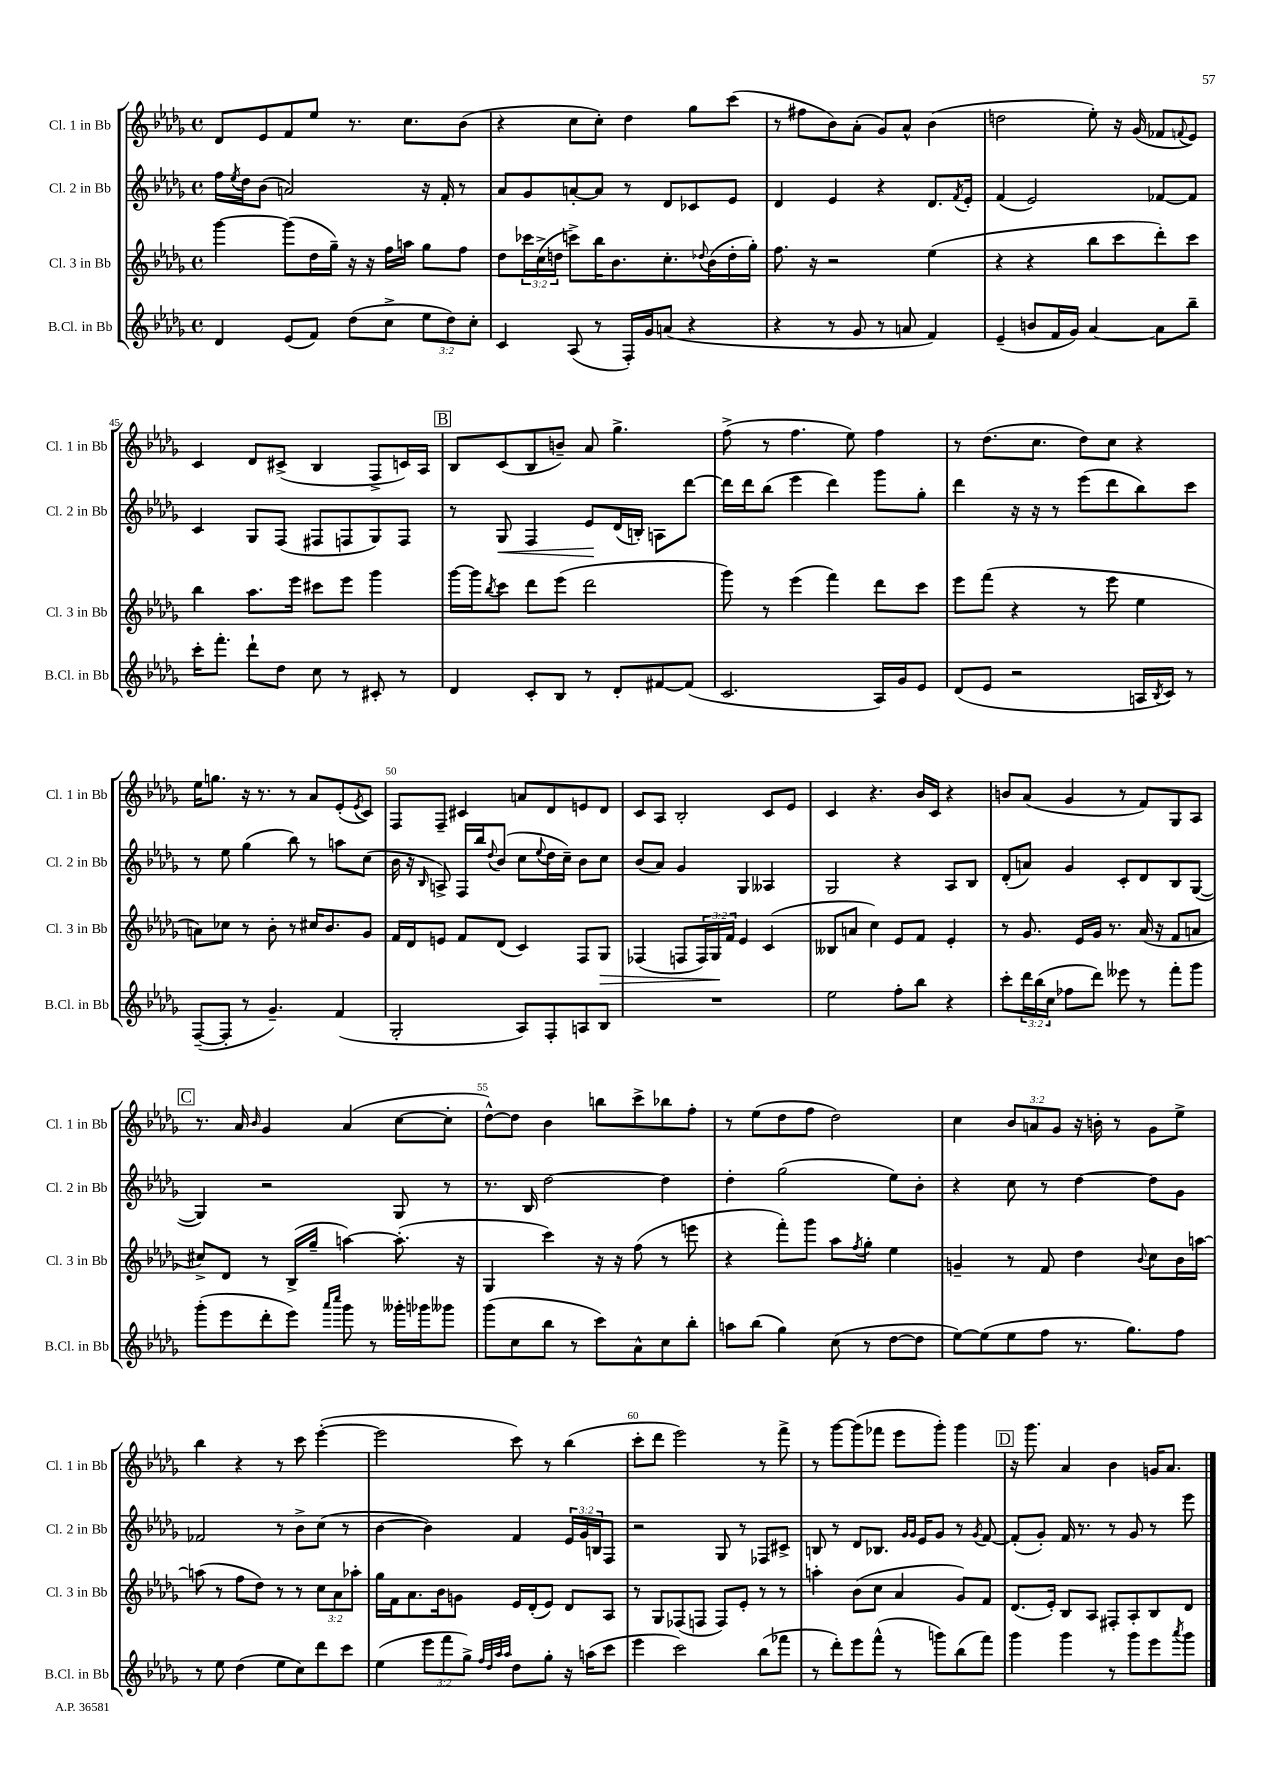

**kern	**kern	**kern	**kern
*staff4	*staff3	*staff2	*staff1
*clefG2	*clefG2	*clefG2	*clefG2
*k[b-e-a-d-g-]	*k[b-e-a-d-g-]	*k[b-e-a-d-g-]	*k[b-e-a-d-g-]
*M4/4	*M4/4	*M4/4	*M4/4
*met(c)	*met(c)	*met(c)	*met(c)
4d-	[4ggg-	16ff	8d-
.	.	8qee-	.
.	.	16dd-	.
.	.	(8b-	8e-
(8e-	(8ggg-]	2a)	8f
8f)	16dd-	.	8ee-
.	16gg-~)	.	.
(8dd-	16r	.	8.r
.	16r	.	.
8cc^	16ff	.	.
.	16aa	.	8.cc
12ee-	8gg-	16r	.
.	.	16f'	.
12dd-)	.	.	.
.	8ff	8r	(8b-
12cc'	.	.	.
=	=	=	=
4c	8dd-	8a-	4r
.	24ccc-	8g-	.
.	(24cc^	.	.
.	24dd	.	.
(8A-	8ccc^)	[8a'	8cc
8r	16bb-	8a]	8cc')
.	8.b-	.	.
16F')	.	8r	4dd-
16g-	.	.	.
(8a	8.cc'	8d-	.
4r	.	8c-	8gg-
.	8qqdd-	.	.
.	(16b-	.	.
.	16dd-'	8e-	(8ccc
.	16gg-')	.	.
=	=	=	=
4r	8.ff	4d-	8r
.	.	.	8ff#
.	16r	.	.
8r	2r	4e-	8b-)
8g-	.	.	(8a-'
8r	.	4r	8g-)
8a	.	.	8a-^^
4f)	(4ee-	8.d-	(4b-
.	.	8qf	.
.	.	16e-'	.
=	=	=	=
(4e-~	4r	(4f	2dd
8b	4r	2e-)	.
16f	.	.	.
16g-)	.	.	.
[4a-	8bb-	.	8ee-')
.	8ccc	.	16r
.	.	.	(16g-
8a-]	8ddd-')	[8f-	8f-
.	.	.	8qqf
8bb-~	8ccc	8f-]	8e-)
=	=	=	=
16ccc'	4bb-	4c	4c
8.fff'	.	.	.
8ddd-`	8.aa-	8G-	8d-
8dd-	.	(8F	(8c#^
.	16eee-	.	.
8cc	8ccc#	8F#	4B-
8r	8eee-	8F	.
8c#'	4ggg-	8G-)	8F^
8r	.	8F	16c)
.	.	.	16A-
=	=	=	=
4d-	[16ggg-	8r	8B-
.	16ggg-]	.	.
.	8qbb-	.	.
.	8ccc	8G-	(8c
8c'	8ddd-	4F	8B-
8B-	(8eee-	.	8b~)
8r	2ddd-	8e-	8a-
8d-'	.	(16d-	4.gg-^
.	.	16B')	.
[8f#	.	8A	.
(8f#]	.	[8ddd-	.
=	=	=	=
2.c	8ggg-)	16ddd-]	(8ff^
.	.	16ddd-	.
.	8r	(8bb-	8r
.	(4eee-	4eee-	4.ff
.	4fff)	4ddd-)	.
.	.	.	8ee-)
16A-)	8ddd-	8ggg-	4ff
16g-	.	.	.
8e-	8ccc	8gg-'	.
=	=	=	=
(8d-	8eee-	4ddd-	8r
8e-	(8fff	.	(8.dd-
2r	4r	16r	.
.	.	16r	8.cc
.	.	8r	.
.	8r	(8eee-	8dd-)
.	8eee-	8ddd-	8cc
16A	4ee-	8bb-)	4r
8qB-	.	.	.
16c)	.	.	.
8r	.	8ccc	.
=	=	=	=
([8F~	8a)	8r	16ee-
.	.	.	8.gg
8F']	8cc-	8ee-	.
8r	8r	(4gg-	16r
.	.	.	8.r
4.g-~)	8b-'	.	.
.	8r	8bb-)	8r
.	16cc#	8r	8a-
.	8.b-	.	.
(4f	.	8aa	(8e-'
.	.	.	8qe-
.	8g-	(8cc	8c)
=	=	=	=
2G-'	16f	16b-	8F
.	16d-	16r	.
.	.	16qqB-	.
.	8e	8A^)	8F~
.	8f	16F	4c#
.	.	16bb-	.
.	.	8qqdd-	.
.	(8d-	(8b-	.
8A-)	4c)	8cc	8a
.	.	8qqee-	.
8F'	.	16dd-	8d-
.	.	16cc~)	.
8A	8F	8b-	8e
8B-	8G-	8cc	8d-
=	=	=	=
1r	(4F-	(8b-	8c
.	.	8a-)	8A-
.	8F	4g-	2B-'
.	24F)	.	.
.	24G-	.	.
.	24f	.	.
.	4e-	4G-	.
.	(4c	4A--	8c
.	.	.	8e-
=	=	=	=
2ee-	8B--	2G-	4c
.	8a	.	.
.	4cc)	.	4.r
8ff'	8e-	4r	.
8bb-	8f	.	16b-
.	.	.	16c
4r	4e-'	8A-	4r
.	.	8B-	.
=	=	=	=
8ccc'	8r	(8d-'	8b
24ddd-	8.g-	8a)	(8a-
(24bb-	.	.	.
24cc	.	.	.
8ff-	.	4g-	4g-
.	16e-	.	.
8ddd-)	16g-	.	.
.	8.r	.	.
8eee--	.	8c'	8r
8r	(16a-	8d-	8f)
.	16r	.	.
8fff'	8f	8B-	8G-
8ggg-	8a	([8G-	8A-
=	=	=	=
(8ggg-'	8cc#^)	4G-])	8.r
8eee-	8d-	.	.
.	.	.	16a-
.	.	.	16qqb-
8ddd-'	8r	2r	4g-
8eee-)	(16B-^	.	.
.	16gg-~	.	.
16qqaaa-	.	.	.
16qqcccc	.	.	.
8ggg-	[4aa)	.	(4a-
8r	.	.	.
16ggg--'	(8.aa']	8G-	[8cc
16ggg-	.	.	.
8ggg--	.	8r	8cc']
.	16r	.	.
=	=	=	=
(8ggg-	4G-	8.r	[8dd-^^)
8cc	.	.	8dd-]
.	.	16B-	.
8bb-	4ccc)	[2dd-	4b-
8r	.	.	.
8ccc)	16r	.	8bb
.	16r	.	.
8a-^^	(8ff	.	8ccc^
8cc	8r	4dd-]	8bb-
8bb-'	8eee	.	8ff'
=	=	=	=
8aa	4r	4dd-'	8r
(8bb-	.	.	(8ee-
4gg-)	8fff')	(2gg-	8dd-
.	8ggg-	.	8ff
(8cc	8aa-	.	2dd-)
.	8qff	.	.
8r	8gg-'	.	.
[8dd-	4ee-	8ee-)	.
8dd-]	.	8b-'	.
=	=	=	=
[8ee-)	4g~	4r	4cc
(8ee-]	.	.	.
8ee-	8r	8cc	12b-
.	.	.	12a
8ff	8f	8r	.
.	.	.	12g-
8.r	4dd-	[4dd-	16r
.	.	.	16b'
.	.	.	8r
8.gg-)	.	.	.
.	8qqb-	.	.
.	8cc	8dd-]	8g-
8ff	16b-	8g-	8ee-^
.	[16aa	.	.
=	=	=	=
8r	(8aa]	2f-	4bb-
8ee-	8r	.	.
(4dd-	8ff	.	4r
.	8dd-)	.	.
8ee-	8r	8r	8r
8cc)	8r	8b-^	8ccc
8ddd-	12cc	(8cc	([4eee-'
.	12a-	.	.
8ccc	.	8r	.
.	12aa-'	.	.
=	=	=	=
(4ee-	16gg-	[4b-	2eee-]
.	16f	.	.
.	8.a-	.	.
12eee-	.	4b-])	.
.	16b-	.	.
12fff	.	.	.
.	8g	.	.
12gg-^)	.	.	.
32qqff	.	.	.
32qqdd-	.	.	.
32qqaa-	.	.	.
32qqaa-	.	.	.
8dd-	16e-	4f	8ccc)
.	(16d-'	.	.
8gg-'	8e-)	.	8r
16r	8d-	24e-	(4bb-
.	.	24g-	.
(16aa	.	.	.
.	.	24B	.
8ccc	8A-	8F	.
=	=	=	=
4eee-	8r	2r	8ccc'
.	8G-	.	8ddd-
2ccc)	(8F-	.	2eee-)
.	8F	.	.
.	8F)	8G-	.
.	8e-'	8r	.
(8bb-	8r	8F-	8r
8fff-	8r	8c#^	8fff^
=	=	=	=
8r	4aa'	8B	8r
8ddd-')	.	8r	[8ggg-
8eee-	(8b-	8d-	(8ggg-]
(8fff^^	8cc	8.B-	8fff-
8r	4a-	.	8eee-
.	.	16qqg-	.
.	.	16qqg-	.
.	.	16e-	.
8ggg)	.	8g-	8ggg-')
(8bb-	8g-)	8r	4ggg-
.	.	8qg-	.
8fff)	8f	[8f	.
=	=	=	=
4ggg-	(8.d-	(8f']	16r
.	.	.	8.ggg-
.	.	8g-')	.
.	16e-')	.	.
4ggg-	8B-	16f	4a-
.	.	8.r	.
.	8A-	.	.
8r	8F#'	8r	4b-
8ggg-	8A-'	8g-	.
8eee-	8B-	8r	16g
.	.	.	8.a-
8qaaa-	.	.	.
8ggg-	8d-	8eee-	.
==	==	==	==
*-	*-	*-	*-
